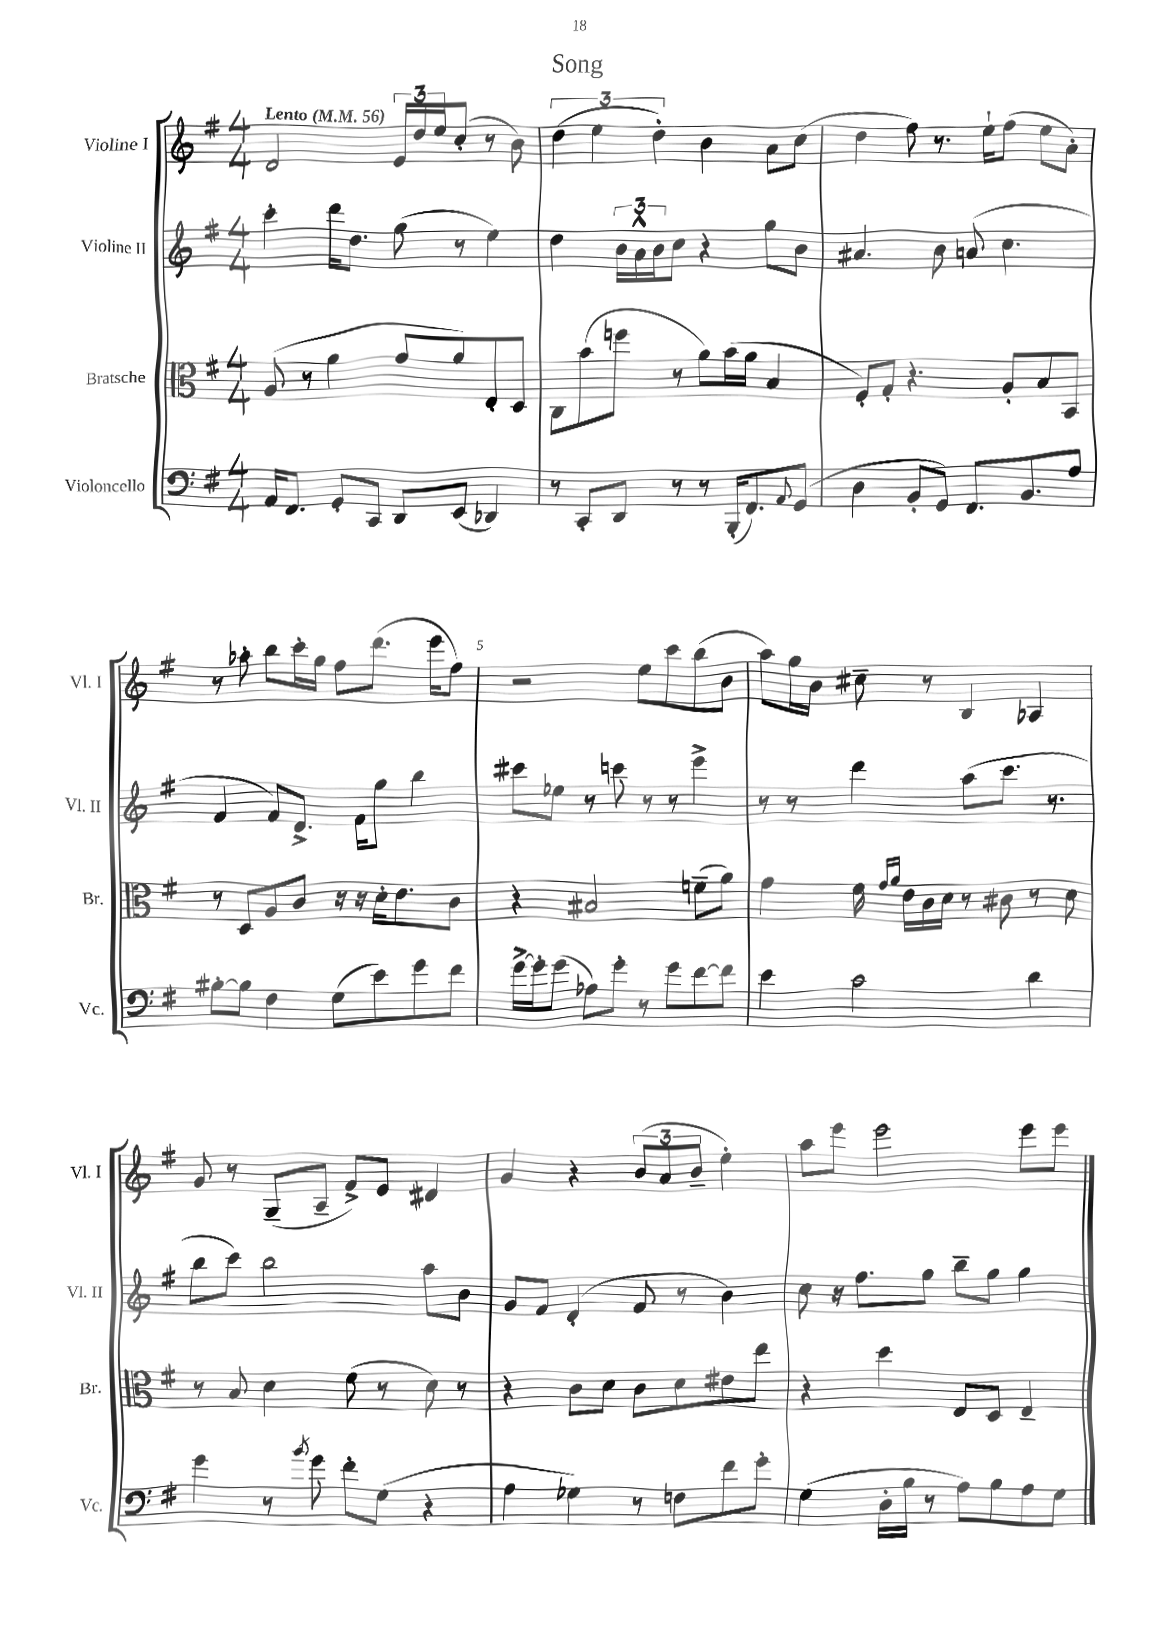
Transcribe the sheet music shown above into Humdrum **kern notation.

**kern	**kern	**kern	**kern
*part4	*part3	*part2	*part1
*staff4	*staff3	*staff2	*staff1
*I"Violoncello	*I"Bratsche	*I"Violine II	*I"Violine I
*I'Vc.	*I'Br.	*I'Vl. II	*I'Vl. I
*clefF4	*clefC3	*clefG2	*clefG2
*k[f#]	*k[f#]	*k[f#]	*k[f#]
*M4/4	*M4/4	*M4/4	*M4/4
*MM56	*MM56	*MM56	*MM56
=1	=1	=1	=1
!	!	!	!LO:TX:a:B:t=Lento
16AA/KL	(8A/	4ccc'\	2d/
8.FF#/J	.	.	.
.	8r	.	.
8GG'/L	4a\	16ddd\KL	.
.	.	8.dd\J	.
8CC/J	.	.	.
8DD/L	8g/L	(8gg\	24e/LL
.	.	.	24dd/
.	.	.	24ee/J
(8EE/J	8a/)	8r	(8cc'/J
4DD-X/)	8E'/	4ee\)	8r
.	8D/J	.	8b\)
=2	=2	=2	=2
8r	8C\L	4dd\	(6dd\
8CC'/L	(8b\	.	.
.	.	.	6ee\
8DD/J	8ffn\J	24b\LL	.
.	.	24a^^\	.
.	.	24b\J	6dd'\)
8r	8r	8cc\J	.
8r	8a\L)	4r	4b\
(16BBB'/KL	(16b\L	.	.
8.FF#/)	16a\JJ	.	.
.	4B/	8gg\L	8a\L
8qqAA/	.	.	.
(8GG/J	.	8b\J	(8cc\J
=3	=3	=3	=3
4D\	8F#'/L)	4.a#X/	4dd\
.	8G'/J	.	.
8BB'/L	4.r	.	8ff#\)
8GG/J)	.	8b\	8.r
8.FF#/L	.	(8an/	.
.	.	.	16ee`\KL
.	8A'/L	4.cc\	(8ff#\J
8.BB/	.	.	.
.	8B/	.	8ee\L
8A/J	8BB/J	.	8a'\J)
!!LO:LB:g=z
=4	=4	=4	=4
[8B#X'\L	8r	4f#/	8r
8B#\J]	8D/L	.	8aa-X'\
4F#\	8A/	8f#/L)	8bb\L
.	8c/J	8.d^/J	16ccc'\L
.	.	.	16gg\JJ
(8G\L	16r	.	8ff#\L
.	16r	16f#\KL	.
8e\)	16d'\KL	8gg\J	(8.ddd\J
.	8.e\	.	.
8g\	.	4bb\	.
.	.	.	16eee\KL
8f#\J	8c\J	.	8ff#\J)
=5	=5	=5	=5
[16g^\LL	4r	8ccc#X\L	2r
16g'\J]	.	.	.
(8g\J	.	8ee-X\J	.
8A-X\L)	2B#X/	8r	.
8g'\J	.	8cccn\	.
8r	.	8r	8ee\L
8g\L	.	8r	8ccc\
[8f#\	(8fn~\L	4eee^\	(8bb\
8f#\J]	8a\J)	.	8b\J
=6	=6	=6	=6
4e\	4g\	8r	8aa\L)
.	.	8r	16gg\L
.	.	.	16b\JJ
2c\	16f#\	4ddd\	8cc#X~\
.	16qqg/LL	.	.
.	16qqa/JJ	.	.
.	16e\LL	.	.
.	16c\	.	8r
.	16d\JJ	.	.
.	8r	(8aa\L	4B/
.	8c#X\	8.ccc\J	.
4d\	8r	.	4A-X/
.	.	8.r	.
.	8d\	.	.
!!LO:LB:g=z
=7	=7	=7	=7
4g\	8r	8bb\L	8g/
.	8B/	8ccc\J)	8r
8r	4d\	2bb\	(8G~/L
8qb/	.	.	.
8g\	.	.	8A~/J
8f#'\L	(8f#\	.	8f#^/L)
(8G\J	8r	.	8e/J
4r	8d\)	8aa\L	4d#X/
.	8r	8b\J	.
=8	=8	=8	=8
4A\	4r	8g/L	4g/
.	.	8f#/J	.
4G-X\)	8c\L	(4d'/	4r
.	8d\J	.	.
8r	8c\L	8f#/	(12b/L
.	.	.	12a/
8Fn\L	8d\	8r	.
.	.	.	12b~/J
8f#\	8e#X\	4b\)	4ee'\)
8g'\J	8ee\J	.	.
=9	=9	=9	=9
(4G\	4r	8cc\	8aa\L
.	.	16r	8eee\J
.	.	8.ff#\L	.
16D'\LL	4dd\	.	2eee\
16B\JJ	.	.	.
8r	.	8gg\J	.
8A\L)	8E/L	8bb~\L	.
8B\	8D/J	8gg\J	.
8A\	4E~/	4gg\	8eee\L
8G\J	.	.	8eee\J
==	==	==	==
*-	*-	*-	*-
